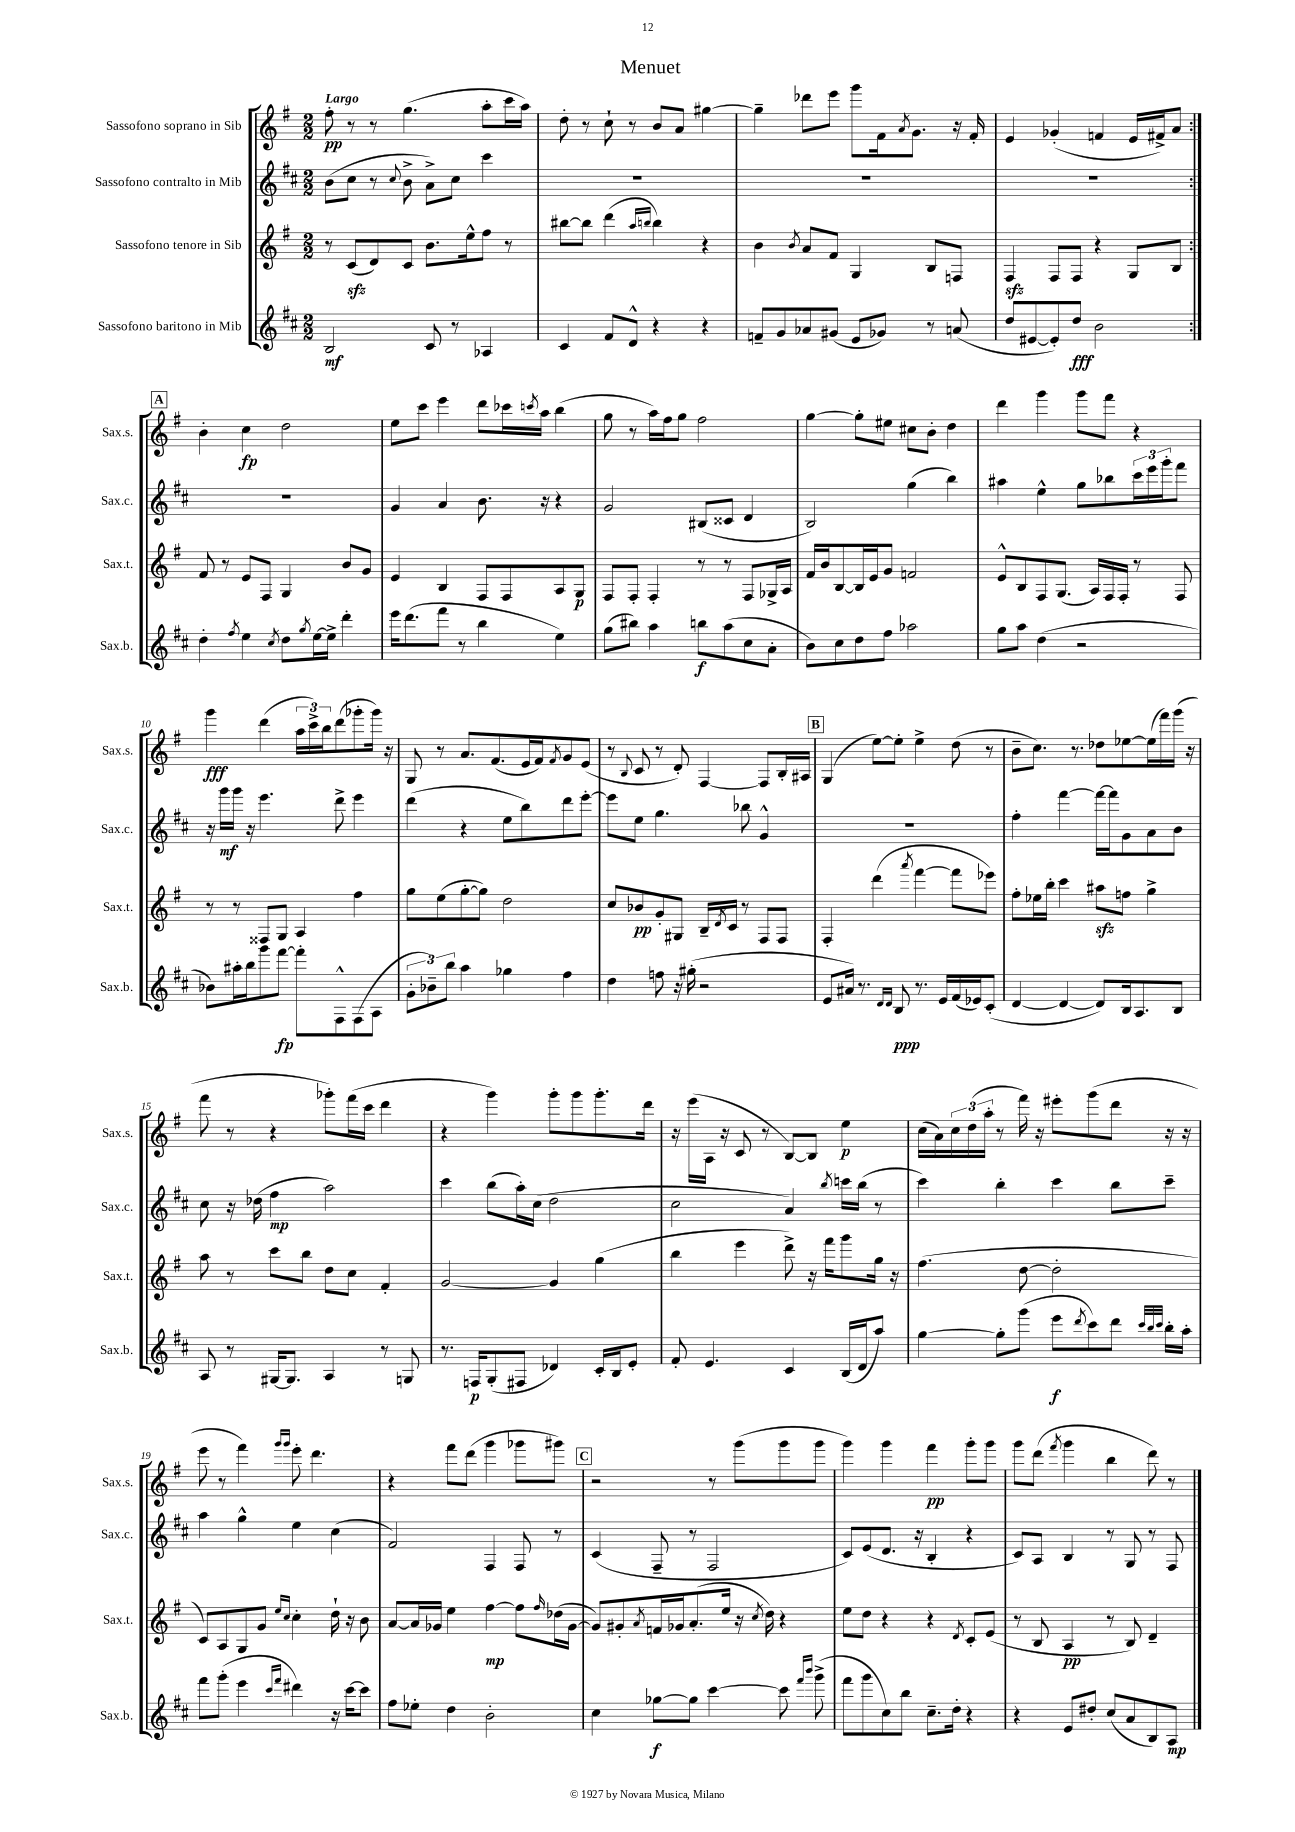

**kern	**dynam	**kern	**dynam	**kern	**dynam	**kern	**dynam
*part4	*part4	*part3	*part3	*part2	*part2	*part1	*part1
*staff4	*staff4	*staff3	*staff3	*staff2	*staff2	*staff1	*staff1
*I"Sassofono baritono in Mib	*	*I"Sassofono tenore in Sib	*	*I"Sassofono contralto in Mib	*	*I"Sassofono soprano in Sib	*
*I'Sax.b.	*	*I'Sax.t.	*	*I'Sax.c.	*	*I'Sax.s.	*
*clefG2	*	*clefG2	*	*clefG2	*	*clefG2	*
*k[f#c#]	*	*k[f#]	*	*k[f#c#]	*	*k[f#]	*
*M2/2	*	*M2/2	*	*M2/2	*	*M2/2	*
=1	=1	=1	=1	=1	=1	=1	=1
!	!	!	!	!	!	!LO:TX:a:B:t=Largo	!
2B/	mf	8r	.	(8b\L	.	8ff#'\	pp
.	.	(8czz/L	.	8cc#\J	.	8r	.
.	.	8d/)	.	8r	.	8r	.
.	.	.	.	8qqcc#/	.	.	.
.	.	8c/J	.	8b^\	.	(4.gg\	.
8c#/	.	8.b\L	.	8a^\L)	.	.	.
8r	.	.	.	8cc#\J	.	.	.
.	.	16ee^^\k	.	.	.	.	.
4A-X/	.	8ff#\J	.	4ccc#\	.	8aa'\L	.
.	.	8r	.	.	.	16ccc\L	.
.	.	.	.	.	.	16aa\JJ)	.
=2	=2	=2	=2	=2	=2	=2	=2
4c#/	.	[8bb#X\L	.	1r	.	8dd'\	.
.	.	8bb#\J]	.	.	.	8r	.
8f#/L	.	(4ddd\	.	.	.	8cc`\	.
8d^^/J	.	.	.	.	.	8r	.
.	.	16qqaa/LL	.	.	.	.	.
.	.	16qqbbn/JJ	.	.	.	.	.
4r	.	4bb\)	.	.	.	8b/L	.
.	.	.	.	.	.	8a/J	.
4r	.	4r	.	.	.	[4gg#X\	.
=3	=3	=3	=3	=3	=3	=3	=3
8fn~/L	.	4b\	.	1r	.	4gg#~\]	.
8g/	.	.	.	.	.	.	.
.	.	8qb/	.	.	.	.	.
8a-X/	.	8a/L	.	.	.	8ddd-X\L	.
(8g#X/J	.	8f#/J	.	.	.	8eee\J	.
8e/L	.	4G/	.	.	.	8ggg\L	.
8g-X/J)	.	.	.	.	.	16f#\k	.
.	.	.	.	.	.	8qa/	.
.	.	.	.	.	.	8.g\J	.
8r	.	8B/L	.	.	.	.	.
(8an/	.	8Fn/J	.	.	.	16r	.
.	.	.	.	.	.	16f#'/	.
=4	=4	=4	=4	=4	=4	=4	=4
8dd/L	.	4F#zz/	.	1r	.	4e/	.
[8e#X/	.	.	.	.	.	.	.
8e#'/])	.	8F#/L	.	.	.	(4g-X'/	.
8dd/J	fff	8F#/J	.	.	.	.	.
2b\	.	4r	.	.	.	4fn/	.
.	.	8G/L	.	.	.	16e/LL	.
.	.	.	.	.	.	16f#X^/J)	.
.	.	8B/J	.	.	.	8a/J	.
!!LO:LB:g=z
!!LO:REH:place=s1:t=A
=5:|!	=5:|!	=5:|!	=5:|!	=5:|!	=5:|!	=5:|!	=5:|!
4dd'\	.	8f#/	.	1r	.	4b'\	.
.	.	8r	.	.	.	.	.
8qff#/	.	.	.	.	.	.	.
4ee\	.	8e/L	.	.	.	4cc\	fp
.	.	8F#/J	.	.	.	.	.
8qcc#/	.	.	.	.	.	.	.
8dd\L	.	4G/	.	.	.	2dd\	.
8qgg/	.	.	.	.	.	.	.
[16ee\L	.	.	.	.	.	.	.
16ee^\JJ]	.	.	.	.	.	.	.
4ddd'\	.	8b/L	.	.	.	.	.
.	.	8g/J	.	.	.	.	.
=6	=6	=6	=6	=6	=6	=6	=6
16eee\KL	.	4e/	.	4g/	.	8ee\L	.
(8.ddd\	.	.	.	.	.	.	.
.	.	.	.	.	.	8ccc\J	.
8fff#\J	.	4B/	.	4a/	.	4eee\	.
8r	.	.	.	.	.	.	.
4bb\	.	8F#/L	.	8.b\	.	8ddd\L	.
.	.	8F#/	.	.	.	16ccc-X\L	.
.	.	.	.	.	.	8qcccn/	.
.	.	.	.	16r	.	16aa\JJ	.
4ee\)	.	8A/	.	4r	.	(4bb\	.
.	.	8G/J	p	.	.	.	.
=7	=7	=7	=7	=7	=7	=7	=7
(8gg\L	.	8F#/L	.	2g/	.	8gg\	.
8bb#X\J)	.	8F#'/J	.	.	.	8r	.
4aa\	.	4F#'/	.	.	.	16aa\LL)	.
.	.	.	.	.	.	16ff#\J	.
.	.	.	.	.	.	8gg\J	.
8bbn\L	f	8r	.	(8B#X/L	.	2ff#\	.
(8aa\	.	8r	.	8c##X/J	.	.	.
8cc#\	.	8F#/L	.	4d/	.	.	.
8a'\J	.	16G-X^/L	.	.	.	.	.
.	.	16A/JJ	.	.	.	.	.
=8	=8	=8	=8	=8	=8	=8	=8
8b\L)	.	16f#/LL	.	2B/)	.	[4gg\	.
.	.	16b/J	.	.	.	.	.
8cc#\	.	[8B/	.	.	.	.	.
8dd\	.	16B/L]	.	.	.	8gg'\L]	.
.	.	16e/J	.	.	.	.	.
8ff#\J	.	8g/J	.	.	.	8ee#X\J	.
2aa-X\	.	2fn/	.	(4gg\	.	8cc#X\L	.
.	.	.	.	.	.	8b'\J	.
.	.	.	.	4bb\)	.	4dd\	.
=9	=9	=9	=9	=9	=9	=9	=9
8gg\L	.	8e^^/L	.	4aa#X\	.	4ddd\	.
8aa\J	.	8B/	.	.	.	.	.
(4dd\	.	8F#/	.	4ee^^\	.	4ggg\	.
.	.	(8.G/J	.	.	.	.	.
2r	.	.	.	8gg\L	.	8ggg\L	.
.	.	16A/LL)	.	.	.	.	.
.	.	16F#/	.	8bb-X\	.	8fff#\J	.
.	.	16F#'/JJ	.	.	.	.	.
.	.	8r	.	24ccc#\L	.	4r	.
.	.	.	.	24eee\	.	.	.
.	.	.	.	24ggg'\J	.	.	.
.	.	8F#/	.	8fff#\J	.	.	.
!!LO:LB:g=z
=10	=10	=10	=10	=10	=10	=10	=10
8b-X\L)	.	8r	.	16r	.	4ggg\	fff
.	.	.	.	16ggg\LL	mf	.	.
16aa#X'\L	.	8r	.	16ggg\JJ	.	.	.
16bb\J	.	.	.	16r	.	.	.
8ggg\	.	8F##X/L	.	4.eee\	.	(4ddd\	.
[8fff#\J	fp	8G/J	.	.	.	.	.
8fff#'\L]	.	4A/	.	.	.	24aa\LL	.
.	.	.	.	.	.	24ccc^\)	.
.	.	.	.	.	.	24bb\J	.
8F#^^\	.	.	.	8ddd^\	.	(8ddd\	.
(8F#\	.	4ff#\	.	4eee\	.	8ggg-X'\	.
8A\J	.	.	.	.	.	16ggg-\Jk)	.
.	.	.	.	.	.	16r	.
=11	=11	=11	=11	=11	=11	=11	=11
12g'\L	.	8gg\L	.	(4ddd\	.	8G/	.
12b-X~\)	.	.	.	.	.	.	.
.	.	(8ee\	.	.	.	8r	.
12bb\J	.	.	.	.	.	.	.
4aa\	.	[8gg'\	.	4r	.	8.a/L	.
.	.	8gg\J])	.	.	.	.	.
.	.	.	.	.	.	(8.f#/	.
4gg-X\	.	2dd\	.	8ee\L	.	.	.
.	.	.	.	8bb\)	.	16e/L	.
.	.	.	.	.	.	16f#/J)	.
.	.	.	.	.	.	8qf#/	.
4ff#\	.	.	.	8ddd\	.	8g/	.
.	.	.	.	[8eee'\J	.	(8e/J	.
=12	=12	=12	=12	=12	=12	=12	=12
4dd\	.	8cc/L	.	8eee\L]	.	8r	.
.	.	.	.	.	.	8qqB/	.
.	.	8b-X/	pp	8ee\J	.	8c/	.
8ffn\	.	8g'/	.	4.gg\	.	8r	.
16r	.	8G#X/J	.	.	.	8d'/)	.
(16gg#X'\	.	.	.	.	.	.	.
2r	.	16B~/LL	.	.	.	[4F#/	.
.	.	8qd/	.	.	.	.	.
.	.	16c/JJ	.	.	.	.	.
.	.	8r	.	8bb-X\	.	.	.
.	.	8F#/L	.	4g^^/	.	8F#/L]	.
.	.	8F#/J	.	.	.	16B'/L	.
.	.	.	.	.	.	16A#X/JJ	.
!!LO:REH:place=s1:t=B
=13	=13	=13	=13	=13	=13	=13	=13
8e/L	.	4F#'/	.	1r	.	(4G/	.
16a#X/Jk)	.	.	.	.	.	.	.
8.r	.	.	.	.	.	.	.
.	.	(4ddd\	.	.	.	[8ee\L)	.
16qqd/LL	.	.	.	.	.	.	.
16qqd/JJ	.	.	.	.	.	.	.
8B/	ppp	.	.	.	.	8ee'\J]	.
.	.	8qaaa/	.	.	.	.	.
8.r	.	[4fff#\	.	.	.	4ee^\	.
16e/LL	.	.	.	.	.	.	.
(16f#/	.	8fff#\L]	.	.	.	(8dd\	.
16e-X/J)	.	.	.	.	.	.	.
(8c#'/J	.	8eee-X\J)	.	.	.	8r	.
=14	=14	=14	=14	=14	=14	=14	=14
[4d/	.	8ff#'\L	.	4ff#'\	.	8b~\L	.
.	.	16ee-X\L	.	.	.	8.cc\J)	.
.	.	16bb'\JJ	.	.	.	.	.
4d/_	.	4ccc\	.	[4fff#\	.	.	.
.	.	.	.	.	.	8.r	.
8d/L])	.	8aa#Xzz\L	.	16fff#\LL_	.	8dd-X\L	.
.	.	.	.	16fff#\J]	.	.	.
16B/k	.	8ffn\J	.	8g\	.	[8ee-X\	.
8.A/	.	.	.	.	.	.	.
.	.	4gg^\	.	8a\	.	(16ee-\L]	.
.	.	.	.	.	.	16fff#\)	.
8B/J	.	.	.	8b\J	.	(16ggg\JJ	.
.	.	.	.	.	.	16r	.
!!LO:LB:g=z
=15	=15	=15	=15	=15	=15	=15	=15
8A/	.	8aa\	.	8cc#\	.	8fff#\	.
8r	.	8r	.	16r	.	8r	.
.	.	.	.	(16dd-X\	.	.	.
[16G#X/KL	.	8ccc\L	.	4ff#\	mp	4r	.
8.G#/J]	.	.	.	.	.	.	.
.	.	8bb\J	.	.	.	.	.
4A/	.	8dd\L	.	2aa\)	.	8ggg-X'\L)	.
.	.	8cc\J	.	.	.	(16fff#\L	.
.	.	.	.	.	.	16ccc\JJ	.
8r	.	4f#'/	.	.	.	4ddd\	.
8Gn/	.	.	.	.	.	.	.
=16	=16	=16	=16	=16	=16	=16	=16
8.r	.	[2g/	.	4ccc#\	.	4r	.
16Fn/KL	p	.	.	.	.	.	.
(8G'/	.	.	.	(8bb\L	.	4ggg\)	.
8F#X/J	.	.	.	16aa'\L)	.	.	.
.	.	.	.	(16cc#\JJ	.	.	.
4d-X/)	.	4g/]	.	2dd\	.	8ggg'\L	.
.	.	.	.	.	.	8ggg\	.
16c#'/LL	.	(4gg\	.	.	.	8.ggg'\	.
16B/J	.	.	.	.	.	.	.
8e'/J	.	.	.	.	.	.	.
.	.	.	.	.	.	16ddd\Jk	.
=17	=17	=17	=17	=17	=17	=17	=17
8f#'/	.	4bb\	.	2cc#\	.	16r	.
.	.	.	.	.	.	(16eee\LL	.
4.e/	.	.	.	.	.	16A\JJ	.
.	.	.	.	.	.	16r	.
.	.	4eee\	.	.	.	8c/	.
.	.	.	.	.	.	8r	.
4c#/	.	8ddd^\)	.	4a/)	.	[8B/L)	.
.	.	16r	.	.	.	8B/J]	.
.	.	16fff#\KL	.	.	.	.	.
.	.	.	.	8qbb/	.	.	.
(16B/LL	.	8ggg\	.	16cccn\LL	.	4ee\	p
16d/J	.	.	.	(16bb\JJ	.	.	.
8aa/J)	.	16gg\Jk	.	8r	.	.	.
.	.	16r	.	.	.	.	.
=18	=18	=18	=18	=18	=18	=18	=18
[4gg\	.	(4.ff#\	.	4ccc#\)	.	(16cc\LL	.
.	.	.	.	.	.	16a\)	.
.	.	.	.	.	.	24cc\	.
.	.	.	.	.	.	(24dd\	.
.	.	.	.	.	.	24aa'\JJ	.
8gg'\L]	.	.	.	4bb'\	.	8r	.
(8ggg\J	.	[8dd\	.	.	.	16fff#\)	.
.	.	.	.	.	.	16r	.
8eee\L	f	2dd'\]	.	4ccc#\	.	8eee#X'\L	.
8qddd/	.	.	.	.	.	.	.
8ccc#\)	.	.	.	.	.	(8ggg\	.
8ddd\J	.	.	.	8bb\L	.	8ddd\J	.
32qqccc#/LLL	.	.	.	.	.	.	.
32qqbb/	.	.	.	.	.	.	.
32qqccc#/JJJ	.	.	.	.	.	.	.
16bb'\LL	.	.	.	8ccc#~\J	.	16r	.
16aa'\JJ	.	.	.	.	.	16r	.
!!LO:LB:g=z
=19	=19	=19	=19	=19	=19	=19	=19
8fff#\L	.	8c/L)	.	4aa\	.	8eee\	.
(8ggg'\J	.	8A/	.	.	.	8r	.
4eee\	.	8G/	.	4gg^^\	.	4fff#\)	.
.	.	8g/J	.	.	.	.	.
16qqccc#/LL	.	16qqee/LL	.	.	.	16qqggg/LL	.
16qqfff#/JJ	.	16qqcc/JJ	.	.	.	16qqggg/JJ	.
4ddd#X\)	.	4cc'\	.	4ee\	.	8eee'\	.
.	.	.	.	.	.	4.ddd\	.
16r	.	16dd`\	.	(4cc#\	.	.	.
[16ccc#\KL	.	16r	.	.	.	.	.
8ccc#\J]	.	8b\	.	.	.	.	.
=20	=20	=20	=20	=20	=20	=20	=20
8ff#\L	.	[8a/L	.	2f#/)	.	4r	.
8ee-X'\J	.	16a/L]	.	.	.	.	.
.	.	16g-X/JJ	.	.	.	.	.
4dd\	.	4ee\	.	.	.	8fff#\L	.
.	.	.	.	.	.	(8ddd\J	.
2b'\	.	[4ff#\	mp	4F#/	.	4ggg\	.
.	.	8ff#\L]	.	8F#/	.	8ggg-X\L	.
.	.	16qqff#/	.	.	.	.	.
.	.	(16dd-X\L	.	8r	.	8ggg#X\J)	.
.	.	[16g-\JJ	.	.	.	.	.
!!LO:REH:place=s1:t=C
=21	=21	=21	=21	=21	=21	=21	=21
4cc#\	.	8g-/L])	.	(4c#/	.	2r	.
.	.	8g#X'/	.	.	.	.	.
.	.	8qa/	.	.	.	.	.
[8gg-X\L	f	16fn/L	.	8F#~/	.	.	.
.	.	16g-X/J	.	.	.	.	.
8gg-\J]	.	(8.a'/	.	8r	.	.	.
[4ccc#\	.	.	.	2F#/	.	8r	.
.	.	16ee/Jk	.	.	.	.	.
.	.	16r	.	.	.	(8ggg\L	.
.	.	8qcc/	.	.	.	.	.
.	.	16dd\)	.	.	.	.	.
8ccc#\]	.	4r	.	.	.	8ggg\	.
16qqfff#/LL	.	.	.	.	.	.	.
16qqbbb/JJ	.	.	.	.	.	.	.
(8ggg^\	.	.	.	.	.	8ggg\J	.
=22	=22	=22	=22	=22	=22	=22	=22
8fff#\L	.	8ee\L	.	8c#/L)	.	4ggg\)	.
8ggg\	.	8dd\J	.	(8e/	.	.	.
8cc#\)	.	4r	.	8.d/J	.	4ggg\	.
8bb\J	.	.	.	.	.	.	.
.	.	.	.	16r	.	.	.
8.cc#~\L	.	4r	.	4B'/	.	4fff#\	pp
16dd'\Jk	.	.	.	.	.	.	.
.	.	8qd/	.	.	.	.	.
4r	.	8c'/L	.	4r	.	8ggg'\L	.
.	.	(8e/J	.	.	.	8ggg\J	.
=23	=23	=23	=23	=23	=23	=23	=23
4r	.	8r	.	8c#/L)	.	8ggg\L	.
.	.	8B/	.	8A/J	.	(8ddd\J	.
.	.	.	.	.	.	8qfff#/	.
8e/L	.	4A/	pp	4B/	.	4ggg\	.
8dd#X'/J	.	.	.	.	.	.	.
(8cc#/L	.	8r	.	8r	.	4bb\	.
8a/	.	8B/)	.	8G/	.	.	.
8B/)	.	4d~/	.	8r	.	8ddd\)	.
8A/J	mp	.	.	8F#/	.	8r	.
==	==	==	==	==	==	==	==
*-	*-	*-	*-	*-	*-	*-	*-
